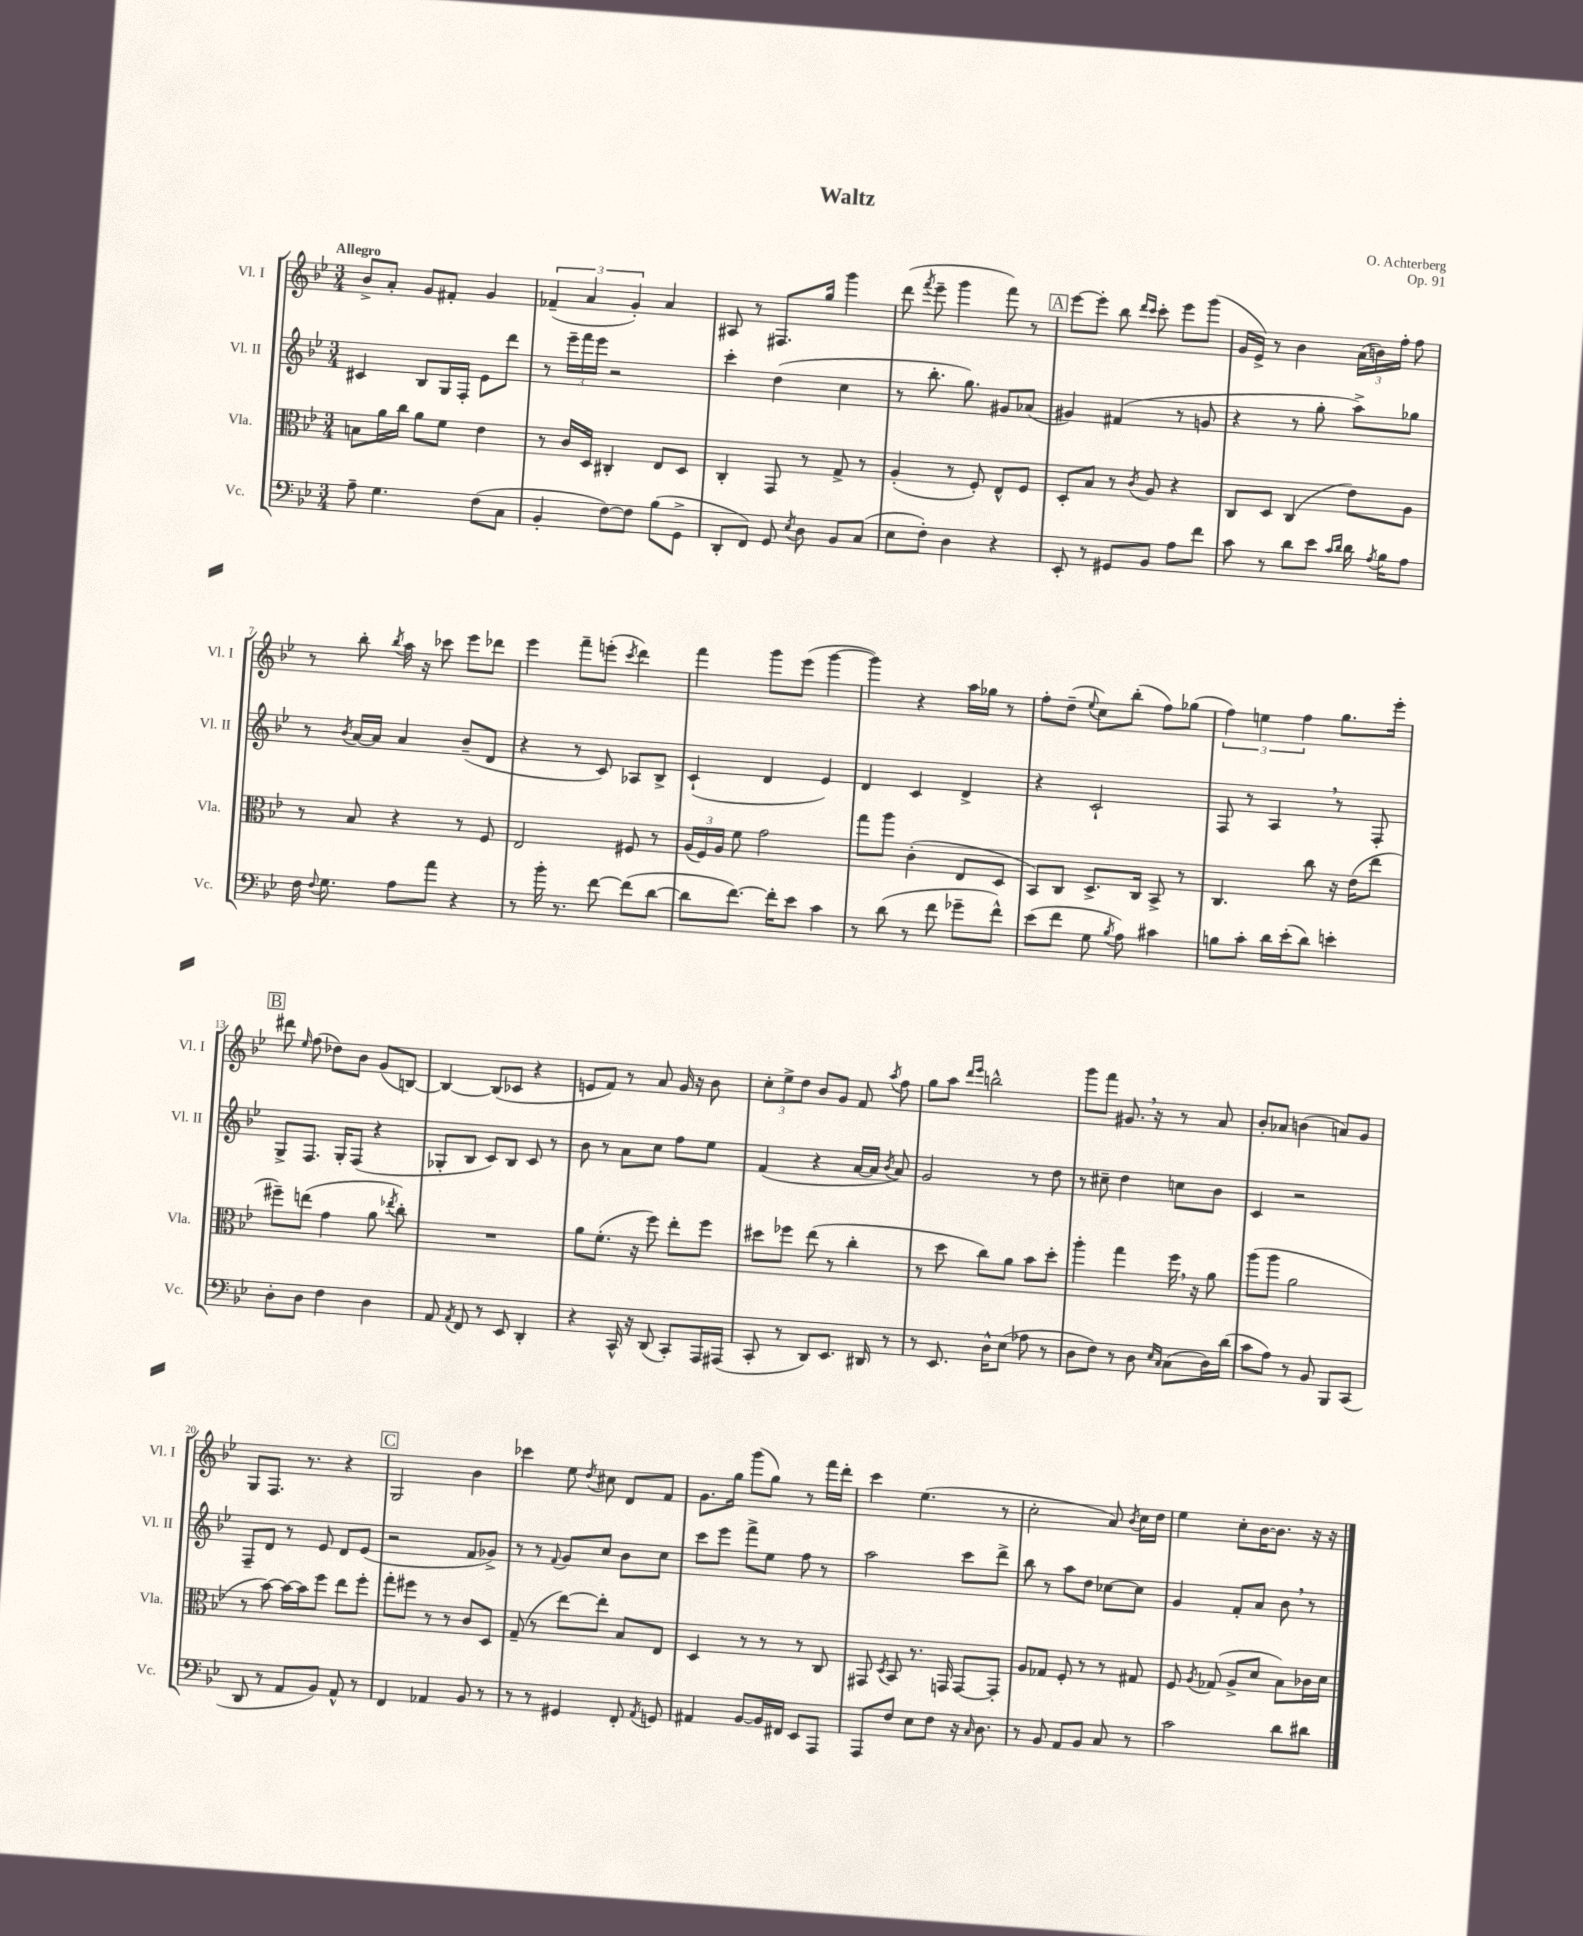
\header { title = "Waltz" composer = "O. Achterberg" opus = "Op. 91" }
<<
\new StaffGroup <<
\new Staff = "s0" \with { instrumentName = "Vl. I" shortInstrumentName = "Vl. I" } {
    \clef treble \key bes \major \numericTimeSignature \time 3/4 \tempo "Allegro"
    \autoBeamOff bes'8[-> a'8]-. g'8[ fis'8]-. g'4 |
    \tuplet 3/2 { fes'4--( a'4 g'4-.) } a'4 |
    ais8 r8 fis8.[ g''16] g'''4 |
    d'''8( \acciaccatura { f'''8 } ees'''8-- g'''4 f'''8) r8 |
    \mark \markup { \box "A" } ees'''8[~ ees'''8]-. bes''8 \grace { d'''16[ c'''16] } c'''8-. ees'''8[ g'''8]( |
    g'16[ ees'16]->) r8 bes'4 \tuplet 3/2 { a'16[( b'16) f''16]-. } f''8 |
    r8 bes''8-. \acciaccatura { bes''8 } a''16 r16 ces'''8 ees'''8[ des'''8] |
    ees'''4 f'''8[-- e'''8]-.( \acciaccatura { c'''8 } d'''4) |
    f'''4 g'''8[ ees'''8]( g'''4~ |
    g'''4) r4 a''16[ ges''16] r8 |
    f''8[-. d''8]--( \appoggiatura { ees''8 } c''8[) bes''8]-.( f''8[) ges''8]( |
    \tuplet 3/2 { f''4) e''4 f''4 } g''8.[ ees'''16]-. |
    \mark \markup { \box "B" } dis'''8 \grace { ees''16 } f''8( des''8[) bes'8] g'8[( b8]~) |
    b4~ b8[( ces'8] r4 |
    e'8[ f'8]) r8 a'8 g'16 r16 bes'8 |
    \tuplet 3/2 { c''8[-. ees''8-> d''8] } bes'8[ g'8] f'8 \acciaccatura { a''8 } f''8 |
    g''8[ a''8] \grace { d'''16[ ees'''16] } b''2-^ |
    g'''8[ f'''8] gis'8. \breathe r16 r8 a'8 |
    bes'8[-. aes'8] b'4( a'8[) g'8] |
    g8[ f8.] r8. r4 |
    \mark \markup { \box "C" } g2 bes'4 |
    ces'''4 ees''8 \acciaccatura { d''8 } cis''8 d'8[ f'8] |
    g'8.[ g''16] g'''8[( g''8]) r8 f'''16[ d'''16]-. |
    c'''4 ees''4.( r8 |
    c''2-. a'8) \acciaccatura { bes'8 } c''16[ d''16] |
    ees''4 c''8[-. bes'16~ bes'8.] r16 r16 \bar "|." |
}
\new Staff = "s1" \with { instrumentName = "Vl. II" shortInstrumentName = "Vl. II" } {
    \clef treble \key bes \major \numericTimeSignature \time 3/4
    \autoBeamOff cis'4 bes8[ g16 f16]-. ees'8[ d'''8] |
    r8 \tuplet 3/2 { ees'''16[-- f'''16 ees'''16] } r2 |
    c'''4-. d''4( c''4 |
    r8 bes''8.-. g''8.) gis'8[ aes'8]( |
    \mark \markup { \box "A" } gis'4) fis'4( r8 g'8 |
    r4 r8 g''8-. a''8[->) ges''8] |
    r8 \acciaccatura { bes'8 } a'16[~ a'16] a'4 bes'8[--( d'8] |
    r4 r8 c'8) aes8[ bes8]-> |
    c'4-!( d'4 ees'4) |
    d'4 c'4 d'4-> |
    r4 c'2-! |
    f8 r8 a4 \breathe r8 f8-. |
    \mark \markup { \box "B" } g8[-> f8.] g16[-. f8]( r4 |
    ges8[-. bes8] c'8[) bes8] c'8 r8 |
    bes'8 r8 a'8[ c''8] f''8[ ees''8] |
    f'4( r4 a'16[~ a'16] \acciaccatura { bes'8 } a'8) |
    g'2 r8 d''8 |
    r8 cis''8-- d''4 c''8[ bes'8] |
    c'4 r2 |
    f8[-- d'8] r8 ees'8 d'8[ ees'8]( |
    \mark \markup { \box "C" } r2 f'8[ ges'8]->) |
    r8 r8 \appoggiatura { f'8 } g'8[ c''8] bes'8[ c''8] |
    c'''8[ ees'''8] f'''8[-> ees''8] f''8 r8 |
    a''2 c'''8[ d'''8]-> |
    bes''8 r8 a''8[ d''8] ces''8[~ ces''8] |
    g'4 f'8[-. a'8] bes'8 \breathe r8 \bar "|." |
}
\new Staff = "s2" \with { instrumentName = "Vla." shortInstrumentName = "Vla." } {
    \clef alto \key bes \major \numericTimeSignature \time 3/4
    \autoBeamOff b8[ a'16 c''16] a'8[ f'8] ees'4 |
    r8 c'16[ d16] cis4-. ees8[ d8] |
    c4-. g,8 r8 g8-> r8 |
    a4-.( r8 f8-.) ees8[-^ f8] |
    \mark \markup { \box "A" } d8[-. bes8] r8 \acciaccatura { c'8 } a8 r4 |
    c8[ d8] c4( ees'8[) a8] |
    r8 bes8 r4 r8 f8 |
    ees2 fis8 r8 |
    \tuplet 3/2 { a16[( f16) a16] } f'8 g'2 |
    g''8[ a''8] c'4-.( ees8[ d8] |
    bes,8[) c8] d8.[-> c16] bes,8-> r8 |
    c4. c''8 r16 ees'16[( ees''8] |
    \mark \markup { \box "B" } fis''8[--) e''8]( g'4 a'8 \acciaccatura { ees''8 } c''8-.) |
    R2. |
    a'8[ f'8.]-.( r16 f''8) ees''8[-. f''8] |
    dis''8[ fes''8] ees''8( r8 c''4-. |
    r8 d''8 c''8[) a'8] bes'8[ d''8]-. |
    a''4-. g''4 f''16 \breathe r16 a'8 |
    a''8[( a''8] a'2 |
    r8 bes'8~) bes'16[~ bes'16 f''8] ees''8[ f''8]-. |
    \mark \markup { \box "C" } g''8[-. fis''8] r8 r8 c'8[ d8] |
    g8--( r8 ees''8[~) ees''8]-. bes8[ ees8] |
    d4 r8 r8 r8 c8 |
    gis,8 \acciaccatura { d8 } bes,8 r8. g,16 g,8[~ g,8]-. |
    a8[ ges8] f8-. r8 r8 gis8 |
    f8 \acciaccatura { a8 } ges8( a8[-> d'8] bes8[) ces'16 d'16] \bar "|." |
}
\new Staff = "s3" \with { instrumentName = "Vc." shortInstrumentName = "Vc." } {
    \clef bass \key bes \major \numericTimeSignature \time 3/4
    \autoBeamOff a8-- g4. f8[( c8] |
    bes,4-. f8[~) f8] bes8[( g,8]-> |
    d,8[-. f,8]) g,8 \acciaccatura { ees8 } d8 bes,8[ c8]( |
    ees8[ f8]-.) d4 r4 |
    \mark \markup { \box "A" } ees,8-. r8 gis,8[ bes,8] a8[ f'8] |
    c'8 r8 d'8[ ees'8] \grace { c'16[ d'16] } d'16 \acciaccatura { a8 } bes16[ a8] |
    f16 \appoggiatura { f8 } g8. a8[ a'8] r4 |
    r8 bes'16-. r8. f'8~ f'8[( d'8]~ |
    d'8[ f'8.]~) f'16[-. ees'8] c'4 |
    r8 d'8( r8 f'8 ges'8[-- f'8]-^) |
    ees'8[( f'8] g8 \acciaccatura { bes8 } a8) cis'4 |
    b8[ c'8]-. d'16[ ees'16-.( d'8]) e'4-. |
    \mark \markup { \box "B" } d8[-. d8] f4 d4 |
    a,8 \acciaccatura { a,8 } f,8 r8 ees,8 d,4-. |
    r4 c,16-^ r16 d,8( c,8[-.) a,,16 ais,,16]( |
    c,8-. r8 d,8[) ees,8.] dis,16 r8 |
    r8 ees,8. d16[-^ ees8]( aes8 r8 |
    d8[ f8]) r8 d8 \grace { ees16[ c16] } c8[( d16) d'16]( |
    c'8[ a8]) r8 bes,8 bes,,8[ c,8]( |
    d,8 r8 a,8[ bes,8]) a,8-^ r8 |
    \mark \markup { \box "C" } f,4 aes,4 bes,8 r8 |
    r8 r8 gis,4 f,8-. \acciaccatura { a,8 } g,8 |
    ais,4 bes,8[~ bes,16 fis,16] ees,8[ a,,8] |
    a,,8[ f8] ees8[ f8] r16 \grace { c16 } d8. |
    r8 bes,8 a,8[ bes,8] c8 r8 |
    c'2 d'8[ dis'8] \bar "|." |
}
>>
>>
